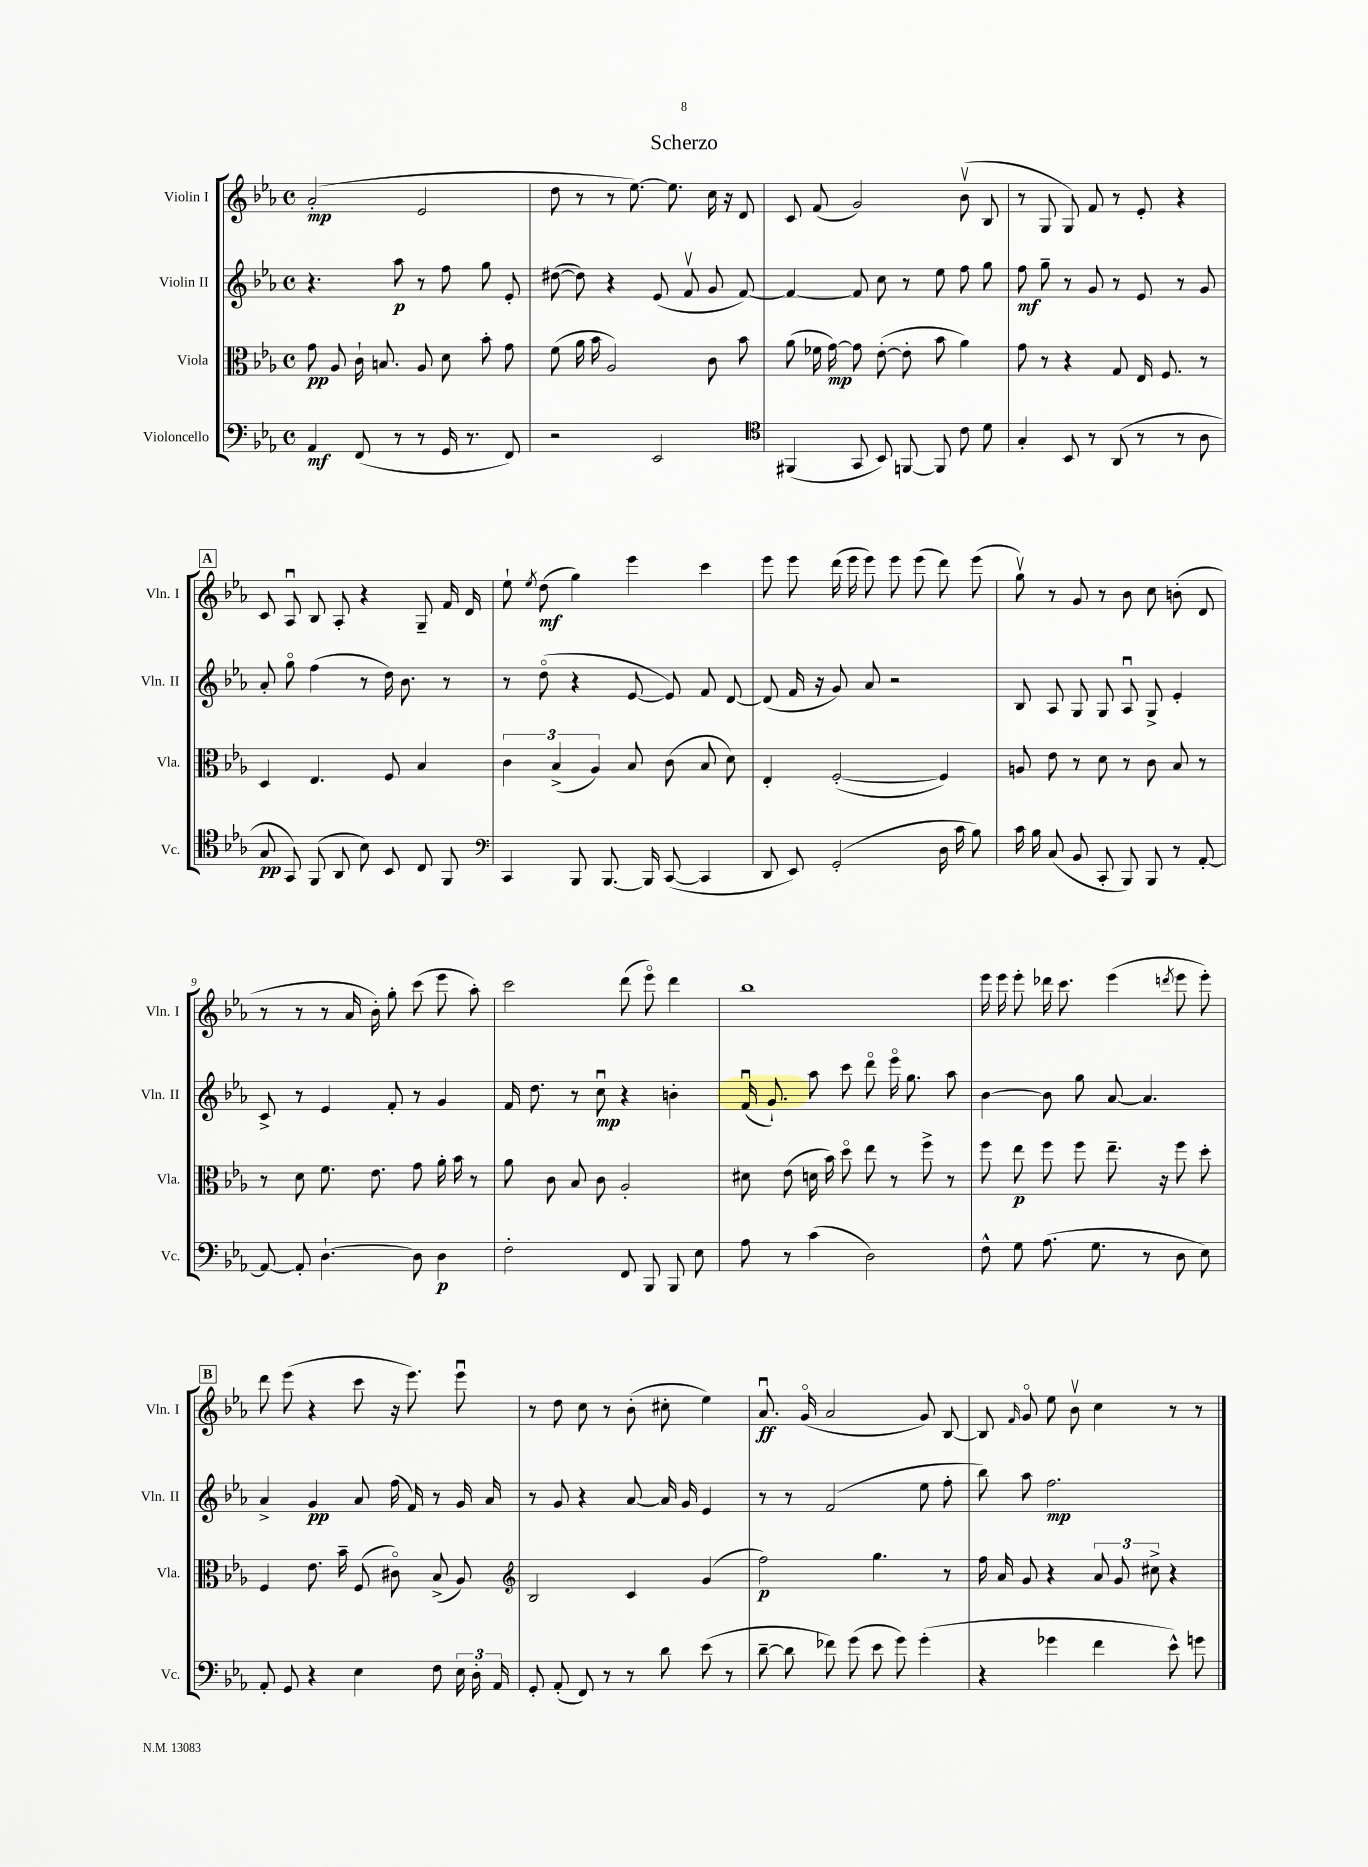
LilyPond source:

\header { title = "Scherzo" }
<<
\new StaffGroup <<
\new Staff = "s0" \with { instrumentName = "Violin I" shortInstrumentName = "Vln. I" } {
    \clef treble \key ees \major \defaultTimeSignature \time 4/4
    \autoBeamOff aes'2-.\mp( ees'2 |
    d''8 r8 r8 ees''8.~) ees''8. c''16 r16 d'8 |
    c'8 f'8( g'2) bes'8\upbow( bes8 |
    r8 g8 g8) f'8 r8 ees'8-. r4 |
    \mark \markup { \box "A" } c'8 aes8\downbow bes8 aes8-. r4 g8-- f'16 d'16 |
    ees''8-! \acciaccatura { ees''8 } d''8\mf( g''4) ees'''4 c'''4 |
    ees'''8 ees'''8 d'''16( ees'''16 ees'''8) ees'''8 ees'''8( d'''8) ees'''8( |
    g''8\upbow) r8 g'8 r8 bes'8 c''8 b'8-.( d'8 |
    r8 r8 r8 aes'16 bes'16-.) g''8-. c'''8( ees'''8 aes''8-.) |
    c'''2 d'''8( ees'''8\flageolet) d'''4 |
    bes''1 |
    ees'''16 ees'''16 ees'''8-. des'''16 c'''8. ees'''4( \acciaccatura { d'''8 } ees'''8 ees'''8-.) |
    \mark \markup { \box "B" } d'''8 ees'''8( r4 c'''8 r16 ees'''8.) ees'''8\downbow |
    r8 d''8 c''8 r8 bes'8-.( cis''8-. ees''4) |
    aes'8.\downbow\ff g'16\flageolet( aes'2 g'8) bes8~ |
    bes8 \grace { f'16 } g'8\flageolet ees''8 bes'8\upbow c''4 r8 r8 \bar "|." |
}
\new Staff = "s1" \with { instrumentName = "Violin II" shortInstrumentName = "Vln. II" } {
    \clef treble \key ees \major \defaultTimeSignature \time 4/4
    \autoBeamOff r4. aes''8\p r8 f''8 g''8 ees'8-. |
    dis''8~( dis''8) r4 ees'8( f'8\upbow g'8 f'8~) |
    f'4~ f'8 c''8 r8 ees''8 f''8 g''8 |
    f''8\mf g''8-- r8 g'8 r8 ees'8 r8 g'8 |
    \mark \markup { \box "A" } aes'8-. g''8\flageolet f''4( r8 d''16) bes'8. r8 |
    r8 d''8\flageolet( r4 ees'8~ ees'8) f'8 d'8~ |
    d'8( f'16 r16 g'8) aes'8 r2 |
    bes8 aes8 g8 g8 aes8\downbow g8-> ees'4-. |
    c'8-> r8 ees'4 f'8-. r8 g'4 |
    f'16 d''8. r8 c''8\downbow\mp r4 b'4-. |
    f'16\downbow( g'8.-!) aes''8 c'''8 d'''8\flageolet ees'''16\flageolet g''8. aes''8 |
    bes'4~ bes'8 g''8 aes'8~ aes'4. |
    \mark \markup { \box "B" } aes'4-> g'4\pp aes'8 f''16( f'16) r8 g'16 aes'16 |
    r8 g'8 r4 aes'8~ aes'16 g'16 ees'4 |
    r8 r8 f'2( ees''8 f''8-. |
    bes''8) aes''8 f''2.\mp \bar "|." |
}
\new Staff = "s2" \with { instrumentName = "Viola" shortInstrumentName = "Vla." } {
    \clef alto \key ees \major \defaultTimeSignature \time 4/4
    \autoBeamOff g'8\pp aes8 c'16-! b8. aes8 d'8 bes'8-. g'8 |
    f'8( aes'16 bes'16 aes2) c'8 bes'8 |
    aes'8( fes'16 g'16~\mp) g'8 ees'8~-.( ees'8-. bes'8 aes'4) |
    g'8 r8 r4 g8 ees16 f8. r8 |
    \mark \markup { \box "A" } d4 ees4. f8 bes4 |
    \tuplet 3/2 { c'4 bes4->( aes4) } bes8 c'8( bes8 d'8) |
    ees4-. f2~-.( f4) |
    a8 ees'8 r8 d'8 r8 c'8 bes8 r8 |
    r8 d'8 f'8. ees'8. g'8 aes'16-. bes'16 r8 |
    aes'8 c'8 bes8 c'8 aes2-. |
    dis'8 ees'8( d'16 bes'16) d''8\flageolet ees''8 r8 f''8-> r8 |
    f''8 ees''8\p f''8 f''8 ees''8.-- r16 f''8 d''8-. |
    \mark \markup { \box "B" } f4 ees'8. bes'16-- f8( cis'8\flageolet) bes8->( aes8) |
    \clef treble bes2 c'4 g'4( |
    f''2\p) g''4. r8 |
    f''16 aes'16 g'8 r4 \tuplet 3/2 { aes'8 g'8 cis''8-> } r4 \bar "|." |
}
\new Staff = "s3" \with { instrumentName = "Violoncello" shortInstrumentName = "Vc." } {
    \clef bass \key ees \major \defaultTimeSignature \time 4/4
    \autoBeamOff aes,4\mf f,8( r8 r8 g,16 r8. f,8) |
    r2 ees,2 |
    \clef tenor fis,4( g,8 bes,8) f,8~ f,8 c'8 d'8 |
    g4-. bes,8 r8 aes,8( r8 r8 aes8 |
    \mark \markup { \box "A" } g8\pp g,8) f,8( aes,8 bes8) bes,8 c8 f,8 |
    \clef bass c,4 bes,,8 bes,,8.~ bes,,16 c,8~( c,4 |
    d,8 ees,8) g,2-.( d16 c'16 bes8) |
    c'16 bes16 c8( bes,8 c,8-. bes,,8) bes,,8 r8 aes,8~-. |
    aes,8~ aes,8-. d4.~-! d8 d4\p |
    f2-. f,8 bes,,8 bes,,8 ees8 |
    aes8 r8 c'4( d2) |
    f8-^ g8 aes8.( g8. r8 d8 ees8) |
    \mark \markup { \box "B" } aes,8-. g,8 r4 ees4 f8 \tuplet 3/2 { ees16 d16-. aes,16 } |
    g,8-. aes,8-.( f,8) r8 r8 d'8 ees'8( r8 |
    d'8~-- d'8 fes'8) g'8( ees'8 g'8) g'4-.( |
    r4 ges'4 f'4 ees'8-^) g'8 \bar "|." |
}
>>
>>
